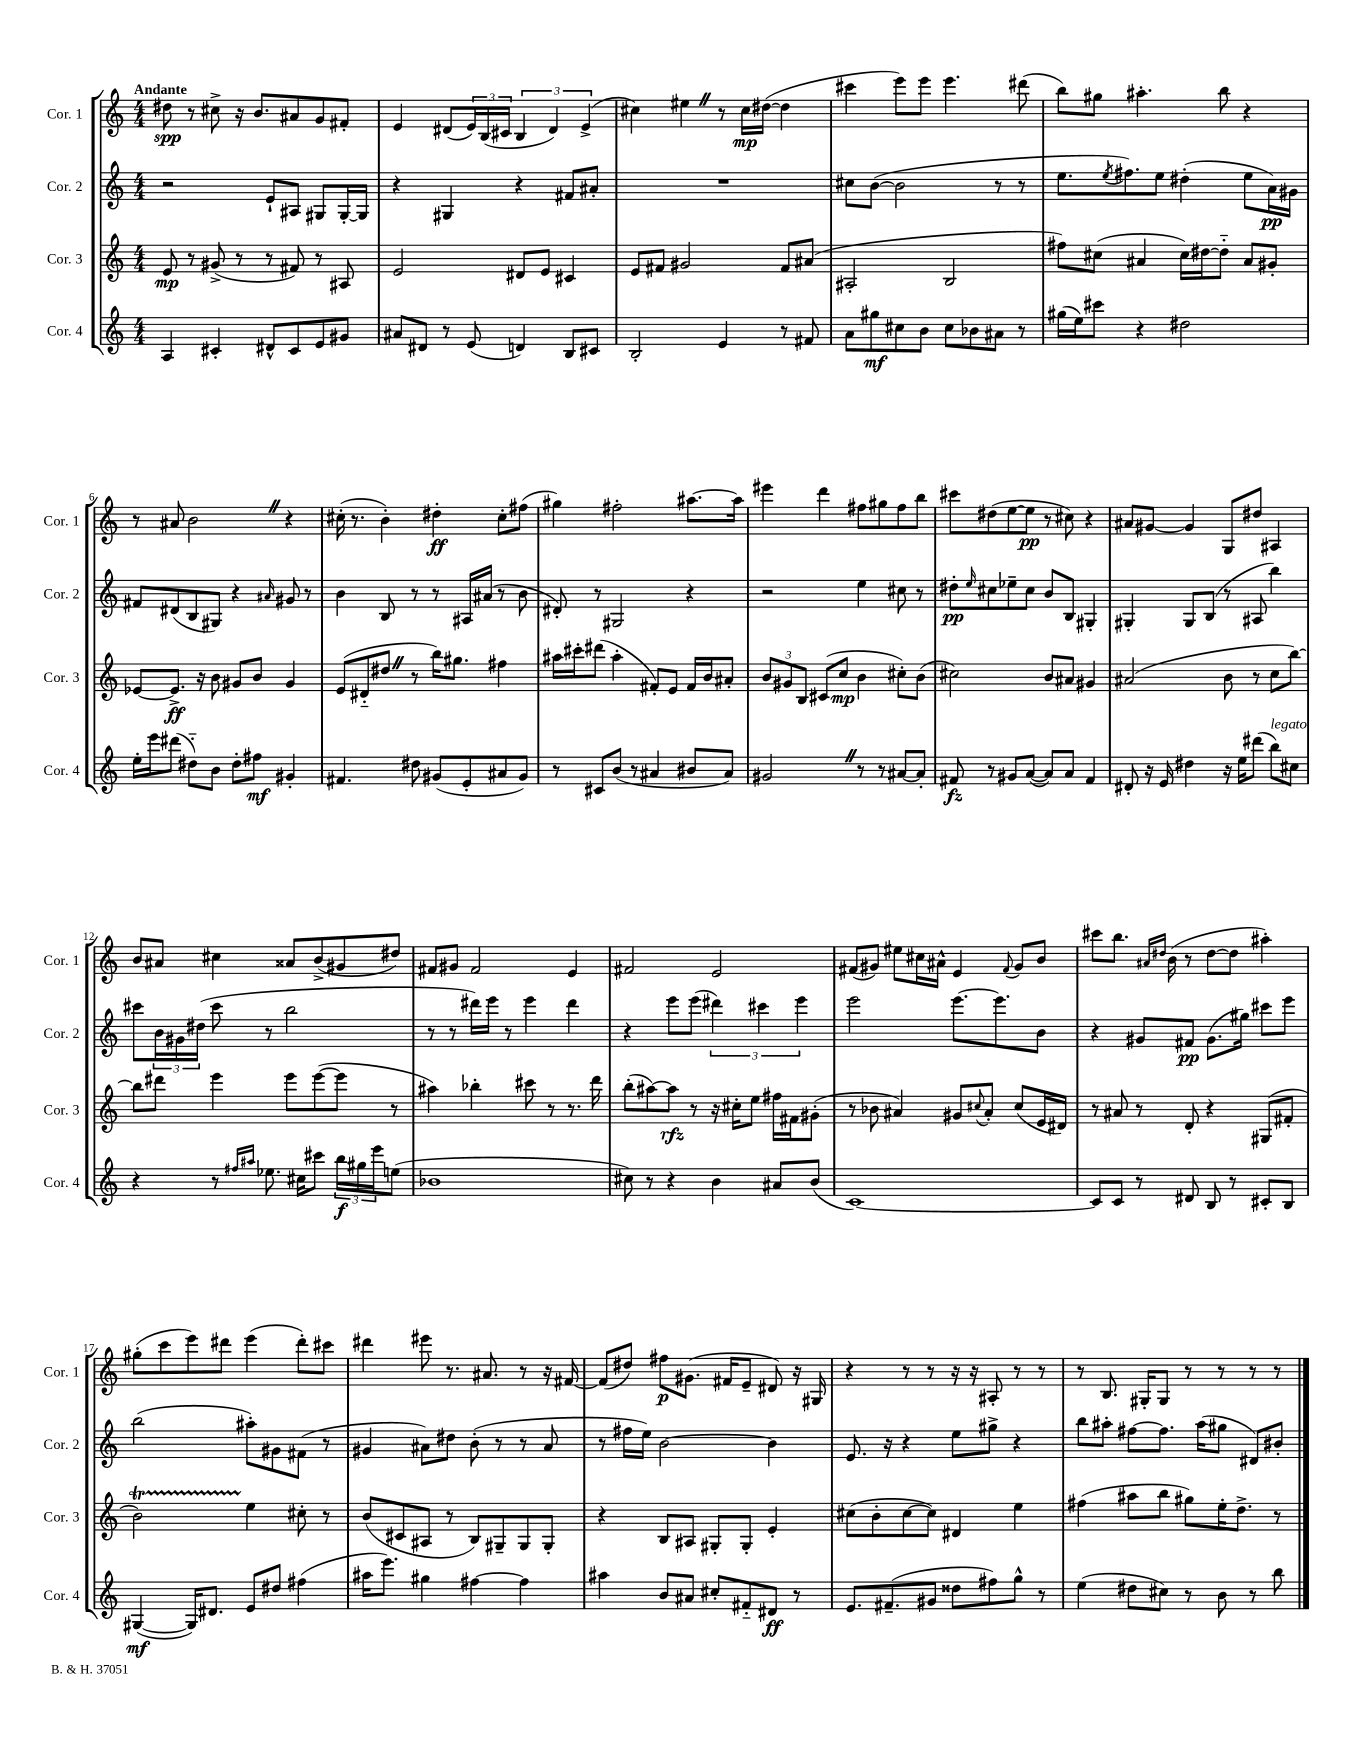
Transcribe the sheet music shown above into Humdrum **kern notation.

**kern	**kern	**kern	**kern
*staff4	*staff3	*staff2	*staff1
*clefG2	*clefG2	*clefG2	*clefG2
*k[]	*k[]	*k[]	*k[]
*M4/4	*M4/4	*M4/4	*M4/4
4A	8e	2r	8dd#
.	8r	.	8r
4c#'	(8g#^	.	8cc#^
.	8r	.	16r
.	.	.	8.b
8d#^^	8r	8e`	.
8c#	8f#)	8A#	8a#
8e	8r	8G#	8g
8g#	8A#	[16G#'	8f#'
.	.	16G#]	.
=	=	=	=
8a#	2e	4r	4e
8d#	.	.	.
8r	.	4G#	(8d#
(8e	.	.	24e)
.	.	.	(24B
.	.	.	24c#
4d)	8d#	4r	6B
.	8e	.	.
.	.	.	6d#)
8B	4c#	8f#	.
.	.	.	(6e^
8c#	.	8a#'	.
=	=	=	=
2B'	8e	1r	4cc#)
.	8f#	.	.
.	2g#	.	4ee#
4e	.	.	8r
.	.	.	16cc#
.	.	.	([16dd#
8r	8f#	.	4dd#]
8f#	(8a#	.	.
=	=	=	=
8a	2A#'	8cc#	4ccc#
8gg#	.	([8b	.
8cc#	.	2b]	8eee)
8b	.	.	8eee
8cc#	2B	.	4.eee
8b-	.	.	.
8a#	.	8r	.
8r	.	8r	(8ddd#
=	=	=	=
(16gg#	8ff#)	8.ee	8bb)
16ee)	.	.	.
8ccc#	(8cc#	.	8gg#
.	.	8qee	.
.	.	8.ff#)	.
4r	4a#	.	4.aa#'
.	.	8ee	.
2dd#	16cc#)	(4dd#'	.
.	[16dd#	.	.
.	8dd#'~]	.	8bb
.	8a#	8ee	4r
.	8g#'	16a)	.
.	.	16g#	.
=	=	=	=
16ee'	[8e-	8f#	8r
16eee	.	.	.
(8ddd#	8.e-^]	(8d#	8a#
8dd#'~)	.	8B	2b
.	16r	.	.
8b	8b	8G#)	.
8dd#'	8g#	4r	.
8ff#	8b	.	.
.	.	16qqa#	.
4g#'	4g#	8g#	4r
.	.	8r	.
=	=	=	=
4.f#	(8e	4b	(16cc#'
.	.	.	8.r
.	8d#'~	.	.
.	8dd#	8B	4b')
8dd#	8r	8r	.
(8g#	16bb)	8r	4dd#'
.	8.gg#	.	.
8e'	.	16A#	.
.	.	(16a#	.
8a#	4ff#	8r	8cc#'
8g#)	.	8b	(8ff#
=	=	=	=
8r	16aa#	8d#')	4gg#)
.	16ccc#'	.	.
8c#	(8ddd#	8r	.
(8b	4aa#'	2G#	2ff#'
8r	.	.	.
4a#	8f#')	.	.
.	8e	.	.
8b#	16f#	4r	[8.aa#
.	16b	.	.
8a#)	8a#'	.	.
.	.	.	16aa#]
=	=	=	=
2g#	12b	2r	4eee#
.	12g#	.	.
.	12B	.	.
.	(8c#	.	4ddd
.	8cc	.	.
8r	4b	4ee	8ff#
8r	.	.	8gg#
[8a#	8cc#')	8cc#	8ff#
8a#']	(8b	8r	8bb
=	=	=	=
8f#	2cc#)	8dd#'	8ccc#
.	.	16qqee	.
8r	.	8cc#	(8dd#
8g#	.	8ee-~	[8ee
([8a	.	8cc#	8ee]
8a])	8b	8b	8r
8a	8a#	8B	8cc#)
4f#	4g#	4G#'	4r
=	=	=	=
8d#'	(2a#	4G#'	8a#
16r	.	.	[8g#
16e	.	.	.
4dd#	.	8G#	4g#]
.	.	(8B	.
16r	8b	8r	8G
16ee	.	.	.
(8ddd#	8r	8A#	8dd#
8bb)	8cc	4bb)	4A#
8cc#	[8bb)	.	.
=	=	=	=
4r	8bb]	8ccc#	8b
.	8ddd#	24b	8a#
.	.	24g#	.
.	.	(24dd#	.
8r	4eee	8ccc#	4cc#
16qqff#	.	.	.
16qqaa#	.	.	.
8.ee-	.	8r	.
.	8eee	2bb	8a##
16cc#	.	.	.
8ccc#	([8eee	.	(8b^
24bb	8eee]	.	8g#
24gg#	.	.	.
24eee	.	.	.
(8ee	8r	.	8dd#)
=	=	=	=
1b-	4aa#)	8r	8f#
.	.	8r	8g#
.	4bb-'	16ddd#)	2f#
.	.	16eee	.
.	.	8r	.
.	8ccc#	4eee	.
.	8r	.	.
.	8.r	4ddd#	4e
.	16ddd	.	.
=	=	=	=
8cc#)	(8bb'	4r	2f#
8r	[8aa#)	.	.
4r	8aa#]	8eee	.
.	8r	(8eee	.
4b	16r	6ddd#)	2e
.	16cc#'	.	.
.	8ee	.	.
.	.	6ccc#	.
8a#	16ff#	.	.
.	16f#	.	.
.	.	6eee	.
(8b	(8g#'	.	.
=	=	=	=
[1c)	8r	2eee	(8f#
.	8b-	.	8g#)
.	4a#)	.	8ee#
.	.	.	16cc#
.	.	.	16a#^^
.	8g#	[8.eee	4e
.	8qqcc#	.	.
.	8a#'	.	.
.	.	8.eee]	.
.	.	.	8qqf#
.	(8cc#	.	8g#
.	16e	8b	8b
.	16d#)	.	.
=	=	=	=
8c]	8r	4r	8ccc#
8c	8a#	.	8.bb
8r	8r	8g#	.
.	.	.	16qqa#
.	.	.	16qqdd#
.	.	.	(16b
8d#	8d'	8f#	8r
8B	4r	(8.g#	[8dd#
8r	.	.	8dd#]
.	.	16gg#)	.
8c#'	(8G#	8ccc#	4aa#')
8B	8f#'	8eee	.
=	=	=	=
([4G#	2b)	(2bb	(8gg#'
.	.	.	8ccc
16G#])	.	.	8eee)
8.d#	.	.	.
.	.	.	8ddd#
8e	4ee	8aa#')	(4eee
8dd#	.	8g#	.
(4ff#	8cc#'	(8f#	8ddd#')
.	8r	8r	8ccc#
=	=	=	=
16aa#	(8b	4g#	4ddd#
8.eee)	.	.	.
.	8c#	.	.
4gg#	8A#	8a#)	8eee#
.	8r	8dd#	8.r
[4ff#	8B)	(8b'	.
.	.	.	8.a#
.	8G#~	8r	.
4ff#]	8G#	8r	8r
.	8G#'	8a#	16r
.	.	.	[16f#
=	=	=	=
4aa#	4r	8r	(8f#]
.	.	16ff#	8dd#)
.	.	16ee)	.
8b	8B	[2b	8ff#
8a#	8A#	.	(8.g#
8cc#'	8G#'	.	.
.	.	.	16f#
8f#'~	8G#'	.	8e~
8d#	4e'	4b]	8d#)
8r	.	.	16r
.	.	.	16G#
=	=	=	=
8.e	(8cc#	8.e	4r
.	8b'	.	.
(8.f#~	.	16r	.
.	[8cc#	4r	8r
8g#	8cc#])	.	8r
8dd##	4d#	8ee	16r
.	.	.	16r
8ff#)	.	8gg#^	8A#'
8gg^^	4ee	4r	8r
8r	.	.	8r
=	=	=	=
(4ee	(4ff#	8bb	8r
.	.	8aa#'	8.B
8dd#	8aa#	[8ff#	.
.	.	.	16G#'
8cc#)	8bb	8.ff#]	8G#
8r	8gg#)	.	8r
.	.	(16aa#	.
8b	16ee'	8gg#	8r
.	8.dd^	.	.
8r	.	8d#)	8r
8bb	8r	8b#'	8r
==	==	==	==
*-	*-	*-	*-
